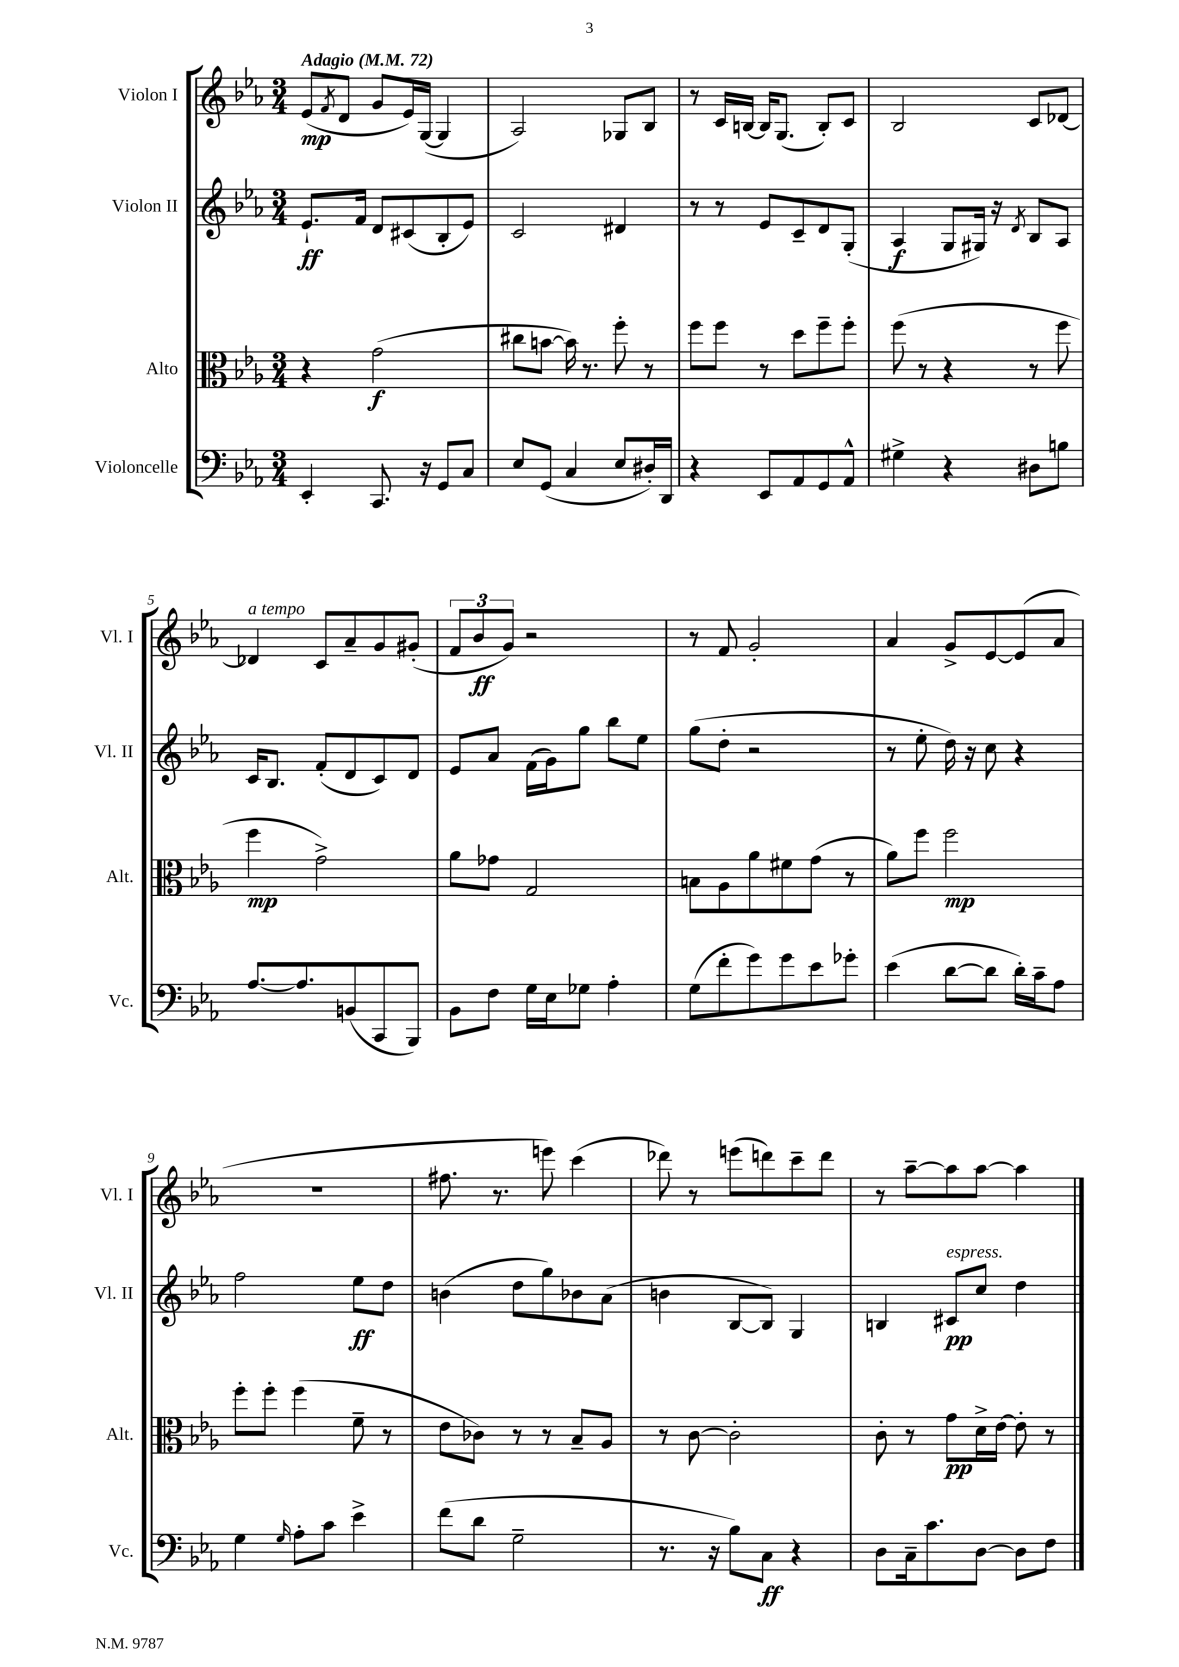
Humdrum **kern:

**kern	**kern	**kern	**kern
*staff4	*staff3	*staff2	*staff1
*clefF4	*clefC3	*clefG2	*clefG2
*k[b-e-a-]	*k[b-e-a-]	*k[b-e-a-]	*k[b-e-a-]
*M3/4	*M3/4	*M3/4	*M3/4
*MM72	*MM72	*MM72	*MM72
4EE-'	4r	8.e-`	(8e-
.	.	.	8qf
.	.	.	8d
.	.	16f	.
8.CC	(2g	8d	8g
.	.	(8c#	16e-)
16r	.	.	([16G
8GG	.	8B-'	4G]
8C	.	8e-)	.
=	=	=	=
8E-	8cc#	2c	2A-)
(8GG	[8b	.	.
4C	16b])	.	.
.	8.r	.	.
8E-	8ff'	4d#	8G-
16D#')	8r	.	8B-
16DD	.	.	.
=	=	=	=
4r	8ff	8r	8r
.	8ff	8r	16c
.	.	.	[16B
8EE-	8r	8e-	16B]
.	.	.	(8.G
8AA-	8dd	8c~	.
8GG	8ff~	8d	8B')
8AA-^^	8ff'	(8G'	8c
=	=	=	=
4G#^	(8ff	4A-	2B-
.	8r	.	.
4r	4r	8G	.
.	.	16G#)	.
.	.	16r	.
.	.	8qd	.
8D#	8r	8B-	8c
8B	8ff	8A-	[8d-
=	=	=	=
[8.A-	4ff	16c	4d-]
.	.	8.B-	.
8.A-]	.	.	.
.	2g^)	(8f'	8c
(8BB	.	8d	8a-~
8CC	.	8c)	8g
8BBB-)	.	8d	(8g#'
=	=	=	=
8BB-	8a-	8e-	12f
.	.	.	12b-
8F	8g-	8a-	.
.	.	.	12g)
16G	2G	(16f	2r
16E-	.	16g)	.
8G-	.	8gg	.
4A-'	.	8bb-	.
.	.	8ee-	.
=	=	=	=
(8G	8B	(8gg	8r
8f'	8A-	8dd'	8f
8g)	8a-	2r	2g'
8g	8f#	.	.
8e-	(8g	.	.
8g-'	8r	.	.
=	=	=	=
(4e-	8a-)	8r	4a-
.	8ff	8ee-'	.
[8d	2ff	16dd)	8g^
.	.	16r	.
8d]	.	8cc	[8e-
16d')	.	4r	(8e-]
16c~	.	.	.
8A-	.	.	8a-
=	=	=	=
4G	8ff'	2ff	2.r
.	8ff'	.	.
16qqG	.	.	.
8A-'	(4ff	.	.
8c	.	.	.
4e-^	8f~	8ee-	.
.	8r	8dd	.
=	=	=	=
(8f	8e-	(4b	8.ff#
8d	8c-)	.	.
.	.	.	8.r
2G~	8r	8dd	.
.	8r	8gg)	8eee)
.	8B-~	8b-	(4ccc
.	8A-	(8a-	.
=	=	=	=
8.r	8r	4b	8ddd-)
.	[8c	.	8r
16r	.	.	.
8B-)	2c']	[8B-	(8eee
8C	.	8B-])	8ddd)
4r	.	4G	8ccc~
.	.	.	8ddd
=	=	=	=
8D	8c'	4B	8r
16C~	8r	.	[8aa-~
8.c	.	.	.
.	8g	8c#	8aa-]
[8D	16d^	8cc	[8aa-
.	[16e-	.	.
8D]	8e-']	4dd	4aa-]
8F	8r	.	.
==	==	==	==
*-	*-	*-	*-
